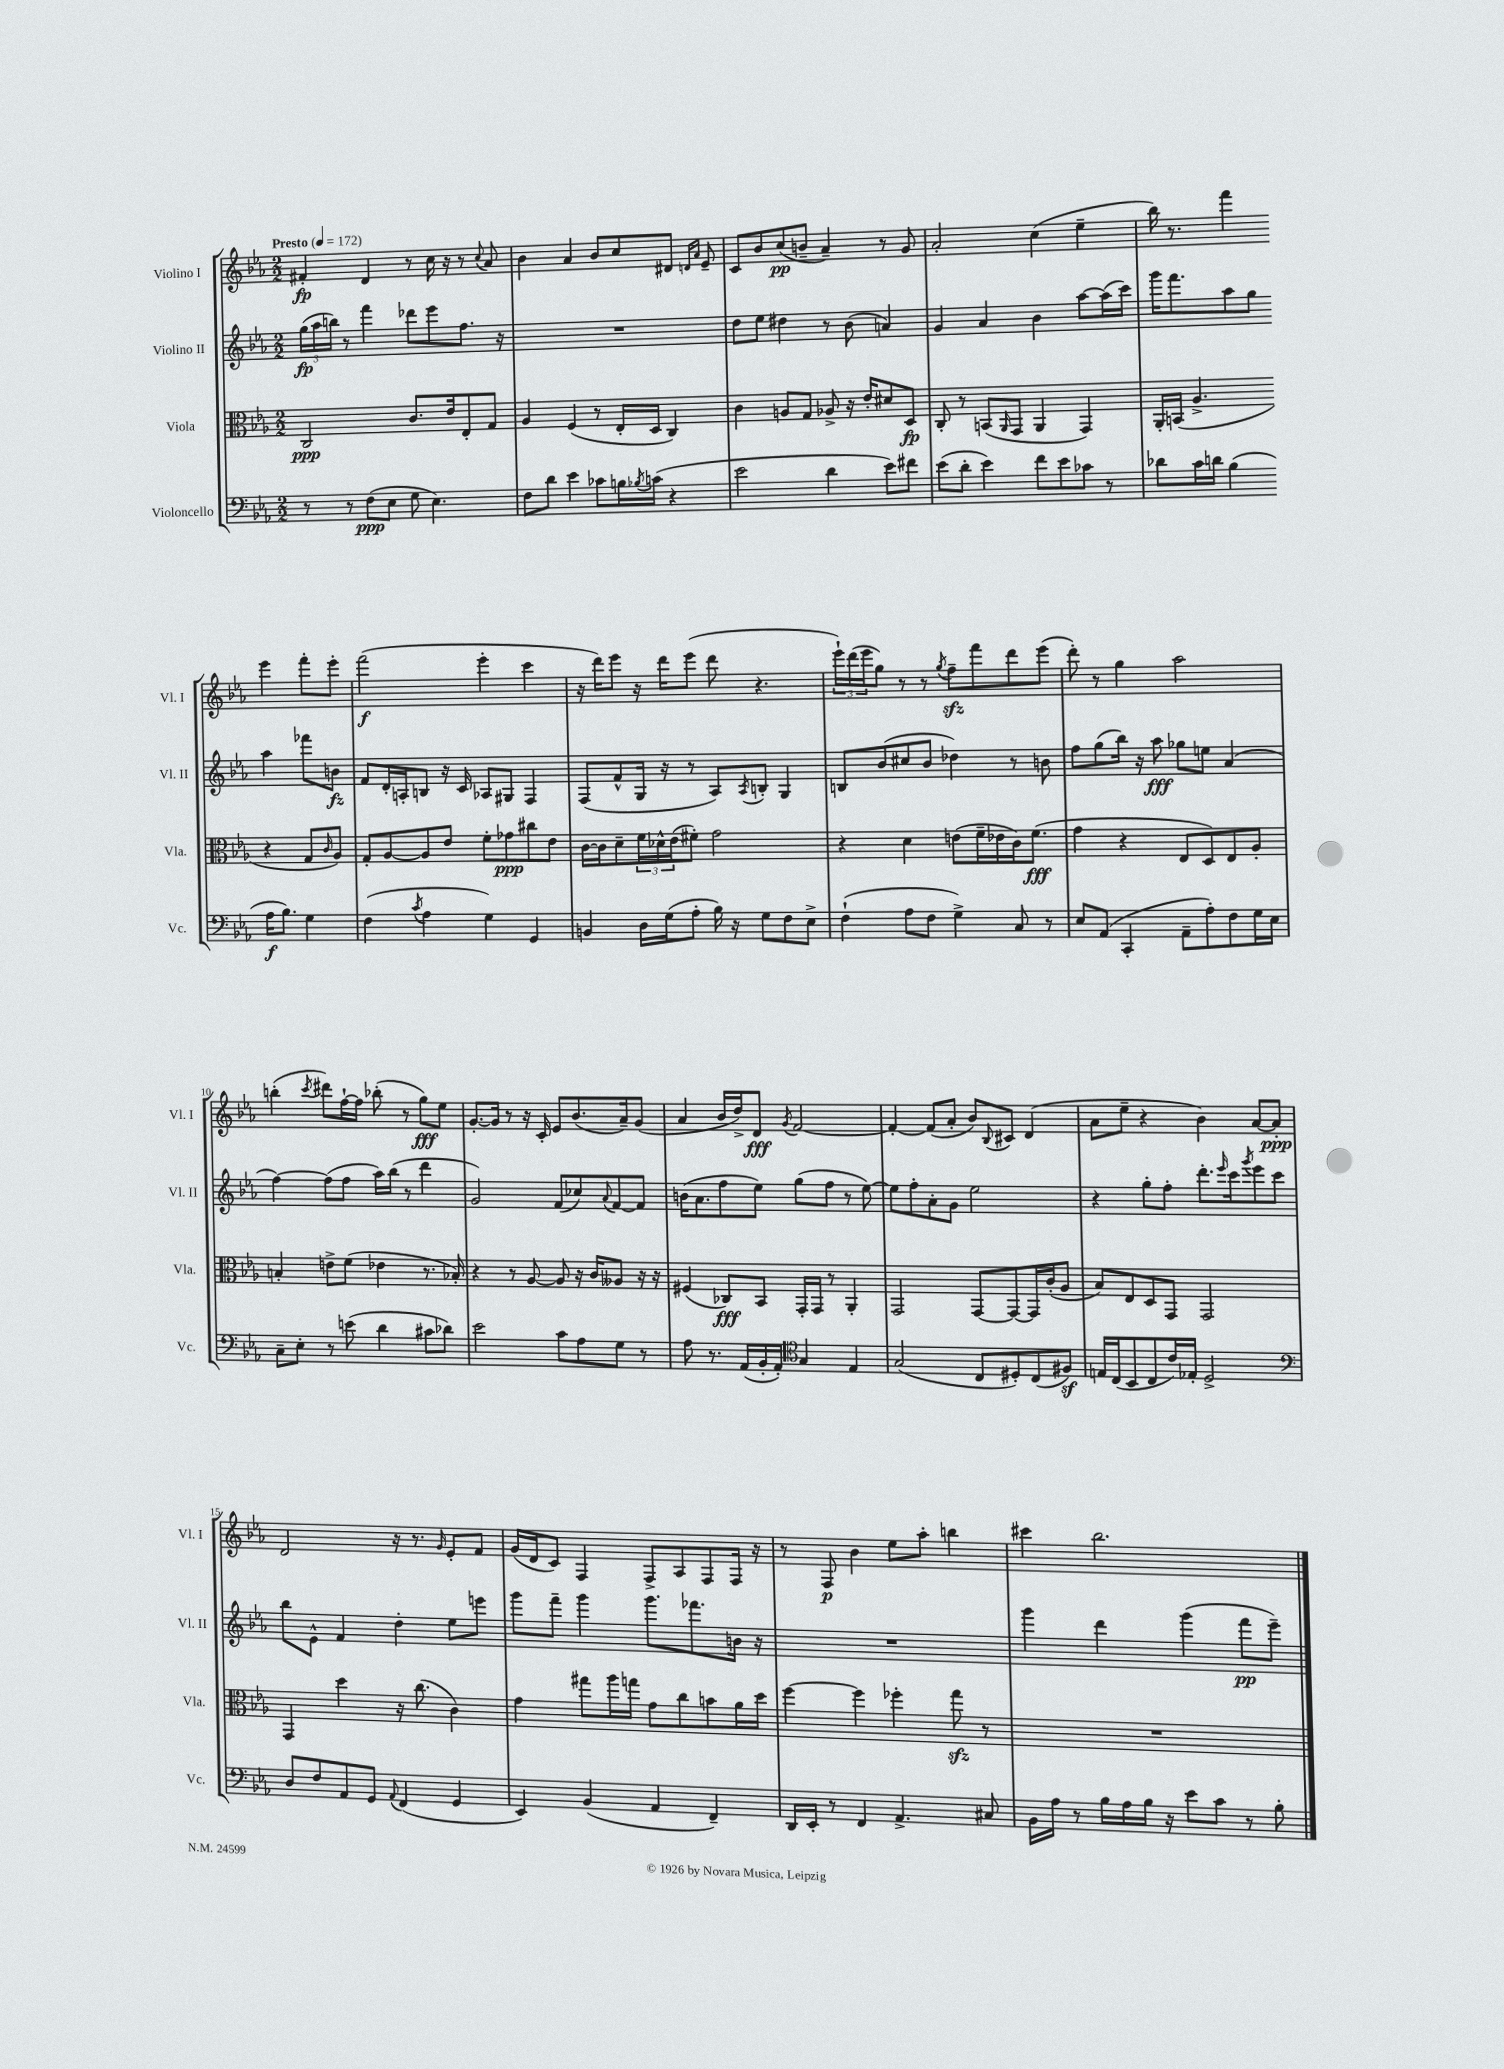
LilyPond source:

<<
\new StaffGroup <<
\new Staff = "s0" \with { instrumentName = "Violino I" shortInstrumentName = "Vl. I" } {
    \clef treble \key ees \major \numericTimeSignature \time 2/2 \tempo "Presto" 4 = 172
    fis'4-.\fp d'4 r8 c''16 r16 r8 \appoggiatura { c''8 } aes'8 |
    bes'4 aes'4 bes'8 c''8 dis'8 \grace { d'16 aes'16 } ees'8-- |
    c'8 bes'8 c''8\pp( b'8-- aes'4--) r8 g'8 |
    aes'2-. c''4( ees''4-- |
    bes''16) r8. f'''4 ees'''4 f'''8-. ees'''8-. |
    f'''2\f( ees'''4-. c'''4 |
    r16 d'''16) ees'''8 r16 d'''16 ees'''8( d'''8 r4. |
    \tuplet 3/2 { ees'''16-!) d'''16( ees'''16 } g''8) r8 r8 \acciaccatura { g''8 } f''8--\sfz f'''8 d'''8 ees'''8( |
    d'''8-.) r8 g''4 aes''2 |
    b''4-.( \acciaccatura { c'''8 } dis'''8) f''16~-! f''16 bes''8-.( r8 g''8\fff) ees''8 |
    g'8.~-. g'16 r8 r16 c'16-. ees'8 bes'8.( aes'16--) g'8( |
    aes'4 bes'16 d''16->) d'8\fff \acciaccatura { g'8 } f'2~ |
    f'4~-. f'8( aes'8-. bes'8) \appoggiatura { bes8 } cis'8 d'4( |
    aes'8 ees''8-- r4 bes'4) aes'8~ aes'8-.\ppp |
    d'2 r16 r8. \grace { g'16 } ees'8-. f'8 |
    g'16( d'16 c'8) f4 f8-> aes8 f8 f16 r16 |
    r8 f8\p bes'4 ees''8 aes''8-. b''4 |
    cis'''4 bes''2. \bar "|." |
}
\new Staff = "s1" \with { instrumentName = "Violino II" shortInstrumentName = "Vl. II" } {
    \clef treble \key ees \major \numericTimeSignature \time 2/2
    \tuplet 3/2 { g''16\fp( aes''16 b''16) } r8 f'''4 des'''8 ees'''8 f''8. r16 |
    R1 |
    d''8 ees''8 dis''4 r8 bes'8( a'4) |
    g'4 aes'4 bes'4 aes''8~ aes''16( c'''16) |
    g'''16 f'''8. aes''8 g''8 aes''4 fes'''8 b'8\fz |
    f'8 d'16-. a16-. b8 r16 c'16 aes8 gis8 f4 |
    f8( f'8-^ g16 r16 r8 aes8) \acciaccatura { aes8 } b8-. g4 |
    b8 bes'8( cis''8 bes'8 des''4) r8 b'8 |
    f''8 g''8( bes''16) r16 aes''8\fff ges''8 e''8 aes'4( |
    f''4~) f''8( f''8 aes''16) bes''16( r8 d'''4 |
    g'2) f'8( ces''8) \appoggiatura { aes'8 } f'8~ f'8 |
    b'16( aes'8. f''8 ees''8) g''8( f''8 r8 ees''8~) |
    ees''8 f''8-. aes'8-. g'8 ees''2 |
    r4 g''8-. f''8-. d'''8.-. \grace { ees'''16 } c'''16 \acciaccatura { g'''8 } ees'''8 c'''8 |
    bes''8 ees'8-^ f'4 d''4-. ees''8 e'''8 |
    g'''8 f'''8-- g'''4 g'''8. fes'''8. b'16 r16 |
    R1 |
    g'''4 d'''4 g'''4( f'''8\pp ees'''8--) \bar "|." |
}
\new Staff = "s2" \with { instrumentName = "Viola" shortInstrumentName = "Vla." } {
    \clef alto \key ees \major \numericTimeSignature \time 2/2
    c2\ppp c'8. ees'16 ees8-. g8 |
    aes4 f4( r8 ees16-. d16 c4) |
    c'4 a8 g8 aes8-> r16 ees'16-. dis'8 d8\fp |
    c8-. r8 b,8( \grace { aes,16 } g,8 aes,4 g,4) |
    aes,16-. b,16( aes4.-> r4 g8 \grace { c'16 } aes8) |
    g8-. aes8~ aes8 ees'8 f'8-. ges'8\ppp cis''8 ees'8 |
    c'16~ c'16 d'8-- \tuplet 3/2 { f'16 des'16-^ ees'16( } fis'8-.) g'2 |
    r4 d'4 e'8( f'16-- ees'16 c'16) f'8.\fff( |
    g'4 r4 ees8 d8) ees8 aes8-. |
    b4-. e'8-> f'8( ees'4 r8. bes16-.) |
    r4 r8 aes8~ aes8 r16 c'16 aeses8 r16 r16 |
    fis4( ces8\fff) bes,8 g,16-. g,16 r8 aes,4-. |
    g,2 g,8~ g,8~ g,16 c'16-.( aes8 |
    bes8) ees8 d8 g,8 g,2 |
    g,4 d''4 r16 c''8.( c'4) |
    g'4 gis''8 aes''16 g''16 g'8 c''8 b'8 aes'16 d''16 |
    f''4~ f''4 fes''4-. g''8\sfz r8 |
    R1 \bar "|." |
}
\new Staff = "s3" \with { instrumentName = "Violoncello" shortInstrumentName = "Vc." } {
    \clef bass \key ees \major \numericTimeSignature \time 2/2
    r8 r8 f8\ppp( ees8 g8 ees4.) |
    f8 d'8 ees'4 ces'8 b16 \acciaccatura { bes8 } c'16( r4 |
    ees'2 d'4 ees'8) fis'8 |
    ees'8( d'8-. ees'4) f'8 ees'8 ces'8 r8 |
    des'8 c'16 d'16 bes4( aes16\f bes8.) g4 |
    f4( \acciaccatura { c'8 } aes4 g4) g,4 |
    b,4 d16 g16( aes8-. bes16) r16 g8 f8 ees8-> |
    f4-!( aes8 f8 g4->) c8 r8 |
    ees8 aes,8( c,4-. aes,8-- aes8-.) f8 g16 ees16 |
    c8-- ees8-. r8 e'8( d'4 cis'8 des'8) |
    ees'2 c'8 aes8 g8 r8 |
    aes8 r8. aes,16( bes,16-. aes,16-.) \clef tenor g4 ees4 |
    g2( c8 dis8-.) c8( fis8\sf) |
    e16 c16( bes,8 c8 c'16) ees16-. d2-> |
    \clef bass d8 f8 aes,8 g,8 \appoggiatura { aes,8 } f,4( g,4 |
    ees,4) bes,4( aes,4 f,4--) |
    d,16 ees,16-. r8 f,4 aes,4.-> cis8 |
    bes,16 aes16 r8 bes16 aes16 bes16 r16 ees'8 c'8 r8 bes8-. \bar "|." |
}
>>
>>
